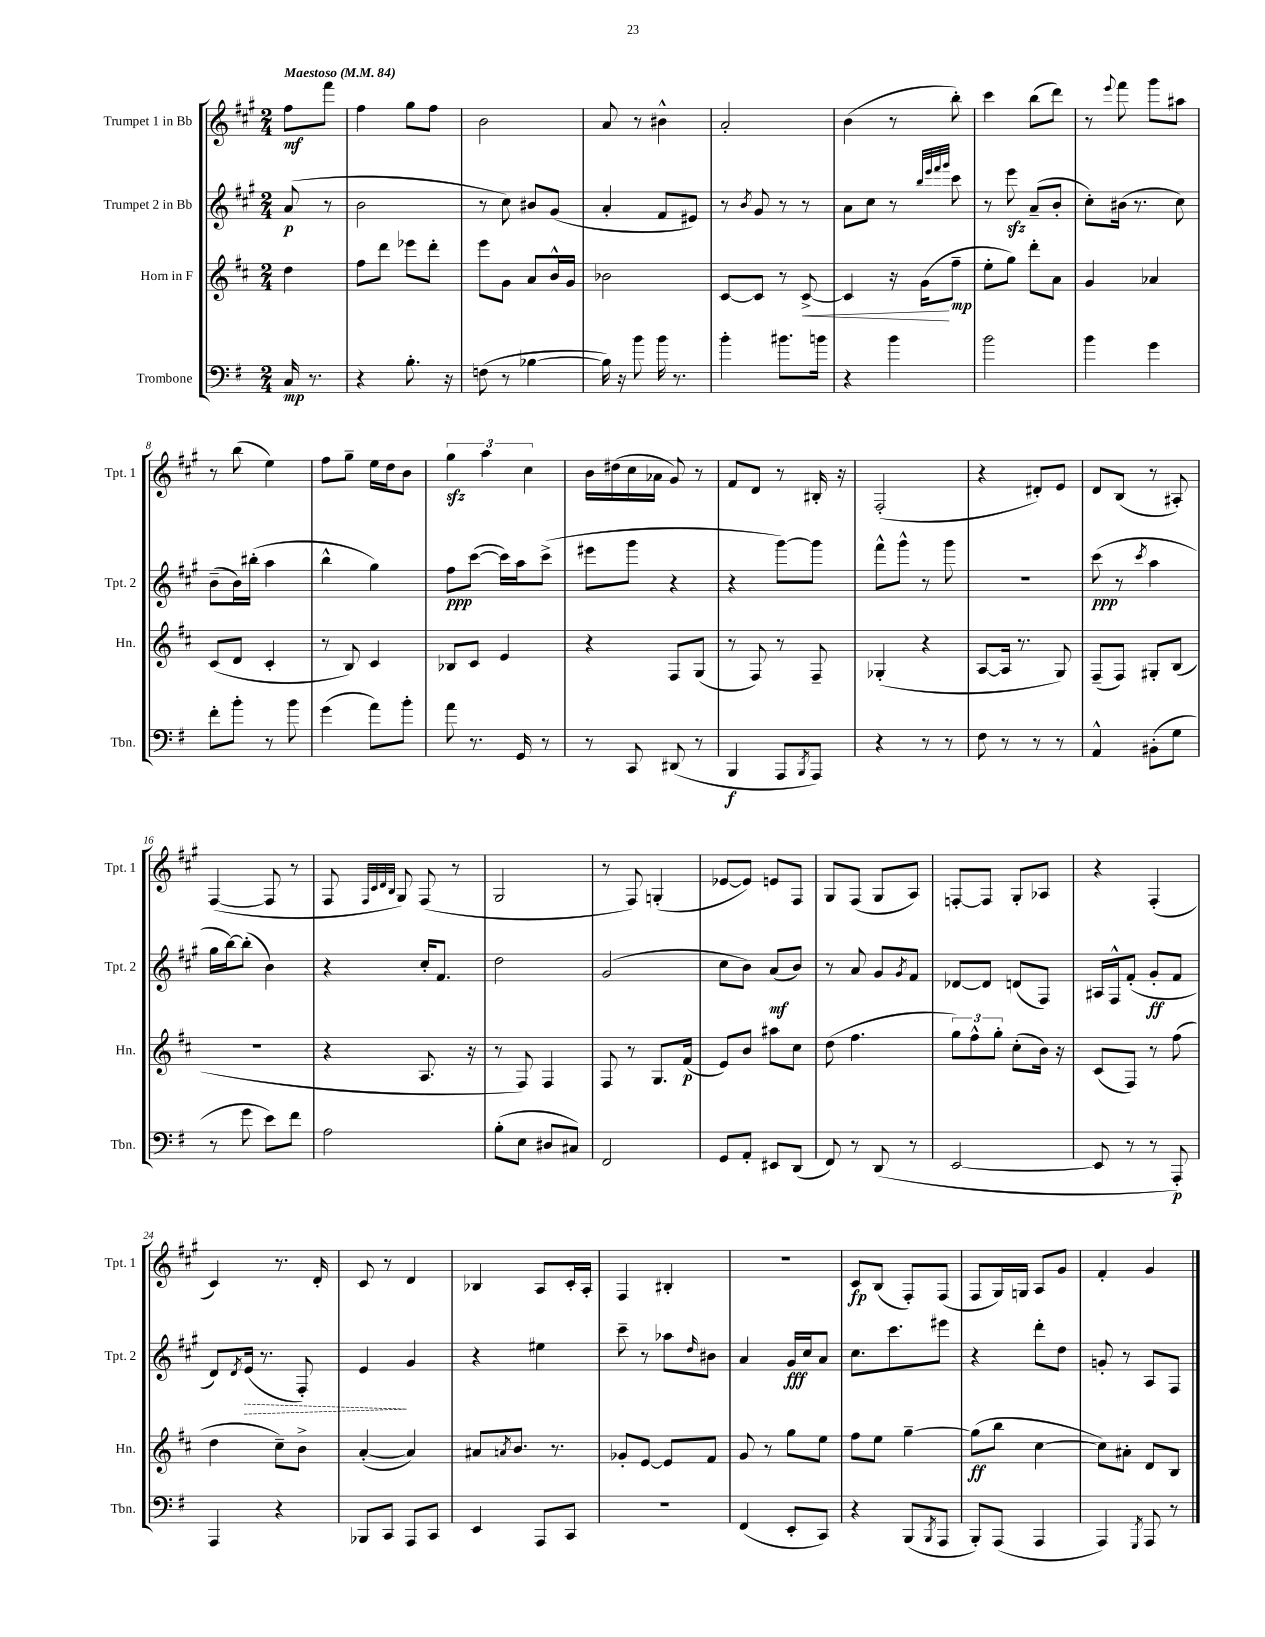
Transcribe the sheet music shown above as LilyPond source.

<<
\new StaffGroup <<
\new Staff = "s0" \with { instrumentName = "Trumpet 1 in Bb" shortInstrumentName = "Tpt. 1" } {
    \clef treble \key a \major \numericTimeSignature \time 2/4 \partial 4 \tempo "Maestoso" 4 = 84
    fis''8\mf fis'''8 |
    fis''4 gis''8 fis''8 |
    b'2 |
    a'8 r8 bis'4-^ |
    a'2-. |
    b'4( r8 b''8-.) |
    cis'''4 b''8( d'''8) |
    r8 \appoggiatura { e'''8 } fis'''8 gis'''8 ais''8 |
    r8 b''8( e''4) |
    fis''8 gis''8-- e''16 d''16 b'8 |
    \tuplet 3/2 { gis''4\sfz a''4 cis''4 } |
    b'16 dis''16( cis''16 aes'16 gis'8) r8 |
    fis'8 d'8 r8 bis16-. r16 |
    fis2-.( |
    r4 dis'8-.) e'8 |
    d'8 b8( r8 ais8-.) |
    fis4~( fis8 r8 |
    fis8 \grace { fis32 cis'32 d'32 b32 } gis8) fis8( r8 |
    gis2 |
    r8 fis8) g4-.( |
    ees'8~ ees'8) e'8 fis8 |
    gis8 fis8( gis8 a8) |
    f8~-. f8 gis8-. aes8 |
    r4 fis4-.( |
    cis'4) r8. d'16-. |
    cis'8 r8 d'4 |
    bes4 a8 cis'16-. a16-. |
    fis4 bis4-. |
    R2 |
    cis'8\fp b8( fis8-.) fis8( |
    fis8 gis16) g16 a8 gis'8 |
    fis'4-. gis'4 \bar "|." |
}
\new Staff = "s1" \with { instrumentName = "Trumpet 2 in Bb" shortInstrumentName = "Tpt. 2" } {
    \clef treble \key a \major \numericTimeSignature \time 2/4 \partial 4
    a'8\p( r8 |
    b'2 |
    r8 cis''8) bis'8 gis'8( |
    a'4-. fis'8 eis'8) |
    r8 \acciaccatura { b'8 } gis'8 r8 r8 |
    a'8 cis''8 r8 \grace { b''32 e'''32 fis'''32 gis'''32 } cis'''8 |
    r8 e'''8\sfz a'8--( b'8-. |
    cis''8-.) bis'16( r8. cis''8) |
    b'8--( b'16) bis''16-.( a''4 |
    b''4-^ gis''4) |
    fis''8\ppp cis'''8~( cis'''16) a''16 cis'''8->( |
    eis'''8 gis'''8 r4 |
    r4 gis'''8~) gis'''8 |
    fis'''8-^ gis'''8-^ r8 gis'''8 |
    r2 |
    cis'''8\ppp( r8 \acciaccatura { cis'''8 } a''4 |
    gis''16 b''16~) b''8-.( b'4) |
    r4 cis''16-. fis'8. |
    d''2 |
    gis'2( |
    cis''8 b'8) a'8\mf( b'8) |
    r8 a'8 gis'8 \acciaccatura { gis'8 } fis'8 |
    des'8~ des'8 d'8( fis8) |
    ais16 fis16-^ fis'8-.( gis'8-.\ff fis'8 |
    d'8) \acciaccatura { d'8 } \once \override Hairpin.style = #'dashed-line e'16\>( r8. fis8-.) |
    e'4\! gis'4 |
    r4 eis''4 |
    cis'''8-- r8 aes''8 \grace { d''16 } bis'8 |
    a'4 gis'16\fff cis''16 a'8 |
    cis''8. cis'''8. eis'''8 |
    r4 d'''8-. d''8 |
    g'8-. r8 a8 fis8 \bar "|." |
}
\new Staff = "s2" \with { instrumentName = "Horn in F" shortInstrumentName = "Hn." } {
    \clef treble \key d \major \numericTimeSignature \time 2/4 \partial 4
    d''4 |
    fis''8 d'''8 ees'''8 d'''8-. |
    e'''8 g'8 a'8 b'16-^ g'16 |
    bes'2 |
    cis'8~ cis'8 r8 cis'8~->\< |
    cis'4 r16 g'16\!( fis''8--\mp |
    e''8-. g''8) d'''8-. a'8 |
    g'4 aes'4 |
    cis'8( d'8 cis'4-. |
    r8 b8) cis'4 |
    bes8 cis'8 e'4 |
    r4 fis8 g8( |
    r8 fis8) r8 fis8-- |
    ges4-.( r4 |
    a8~ a16 r8. g8) |
    fis8--( fis8) gis8-. b8( |
    R2 |
    r4 a8. r16 |
    r8 fis8) fis4 |
    fis8 r8 g8. fis'16\p( |
    e'8) b'8 ais''8 cis''8 |
    d''8( fis''4. |
    \tuplet 3/2 { g''8) fis''8-^ g''8-. } cis''8-.( b'16) r16 |
    cis'8( fis8) r8 fis''8( |
    d''4 cis''8--) b'8-> |
    a'4~-.( a'4) |
    ais'8 \acciaccatura { a'8 } b'8. r8. |
    ges'8-. e'8~ e'8 fis'8 |
    g'8 r8 g''8 e''8 |
    fis''8 e''8 g''4~-- |
    g''8\ff( b''8 cis''4~ |
    cis''8) ais'8-. d'8 b8 \bar "|." |
}
\new Staff = "s3" \with { instrumentName = "Trombone" shortInstrumentName = "Tbn." } {
    \clef bass \key g \major \numericTimeSignature \time 2/4 \partial 4
    c16\mp r8. |
    r4 b8.-. r16 |
    f8( r8 bes4~ |
    bes16) r16 b'8 b'16 r8. |
    b'4-. bis'8. b'16 |
    r4 b'4 |
    b'2 |
    b'4 g'4 |
    fis'8-. b'8-. r8 b'8 |
    g'4( a'8) b'8-. |
    a'8 r8. g,16 r8 |
    r8 c,8 dis,8( r8 |
    b,,4\f a,,8 \acciaccatura { b,,8 } a,,8) |
    r4 r8 r8 |
    fis8 r8 r8 r8 |
    a,4-^ bis,8-.( g8 |
    r8 g'8 e'8) fis'8 |
    a2 |
    b8-.( e8 dis8 cis8) |
    fis,2 |
    g,8 a,8-. eis,8 d,8( |
    fis,8) r8 d,8( r8 |
    e,2~ |
    e,8 r8 r8 a,,8-.\p) |
    a,,4 r4 |
    bes,,8 c,8 a,,8 c,8 |
    e,4 a,,8 c,8 |
    r2 |
    fis,4( e,8-. c,8) |
    r4 b,,8( \acciaccatura { b,,8 } a,,8 |
    b,,8-.) a,,8( a,,4 |
    a,,4) \acciaccatura { g,,8 } a,,8 r8 \bar "|." |
}
>>
>>
